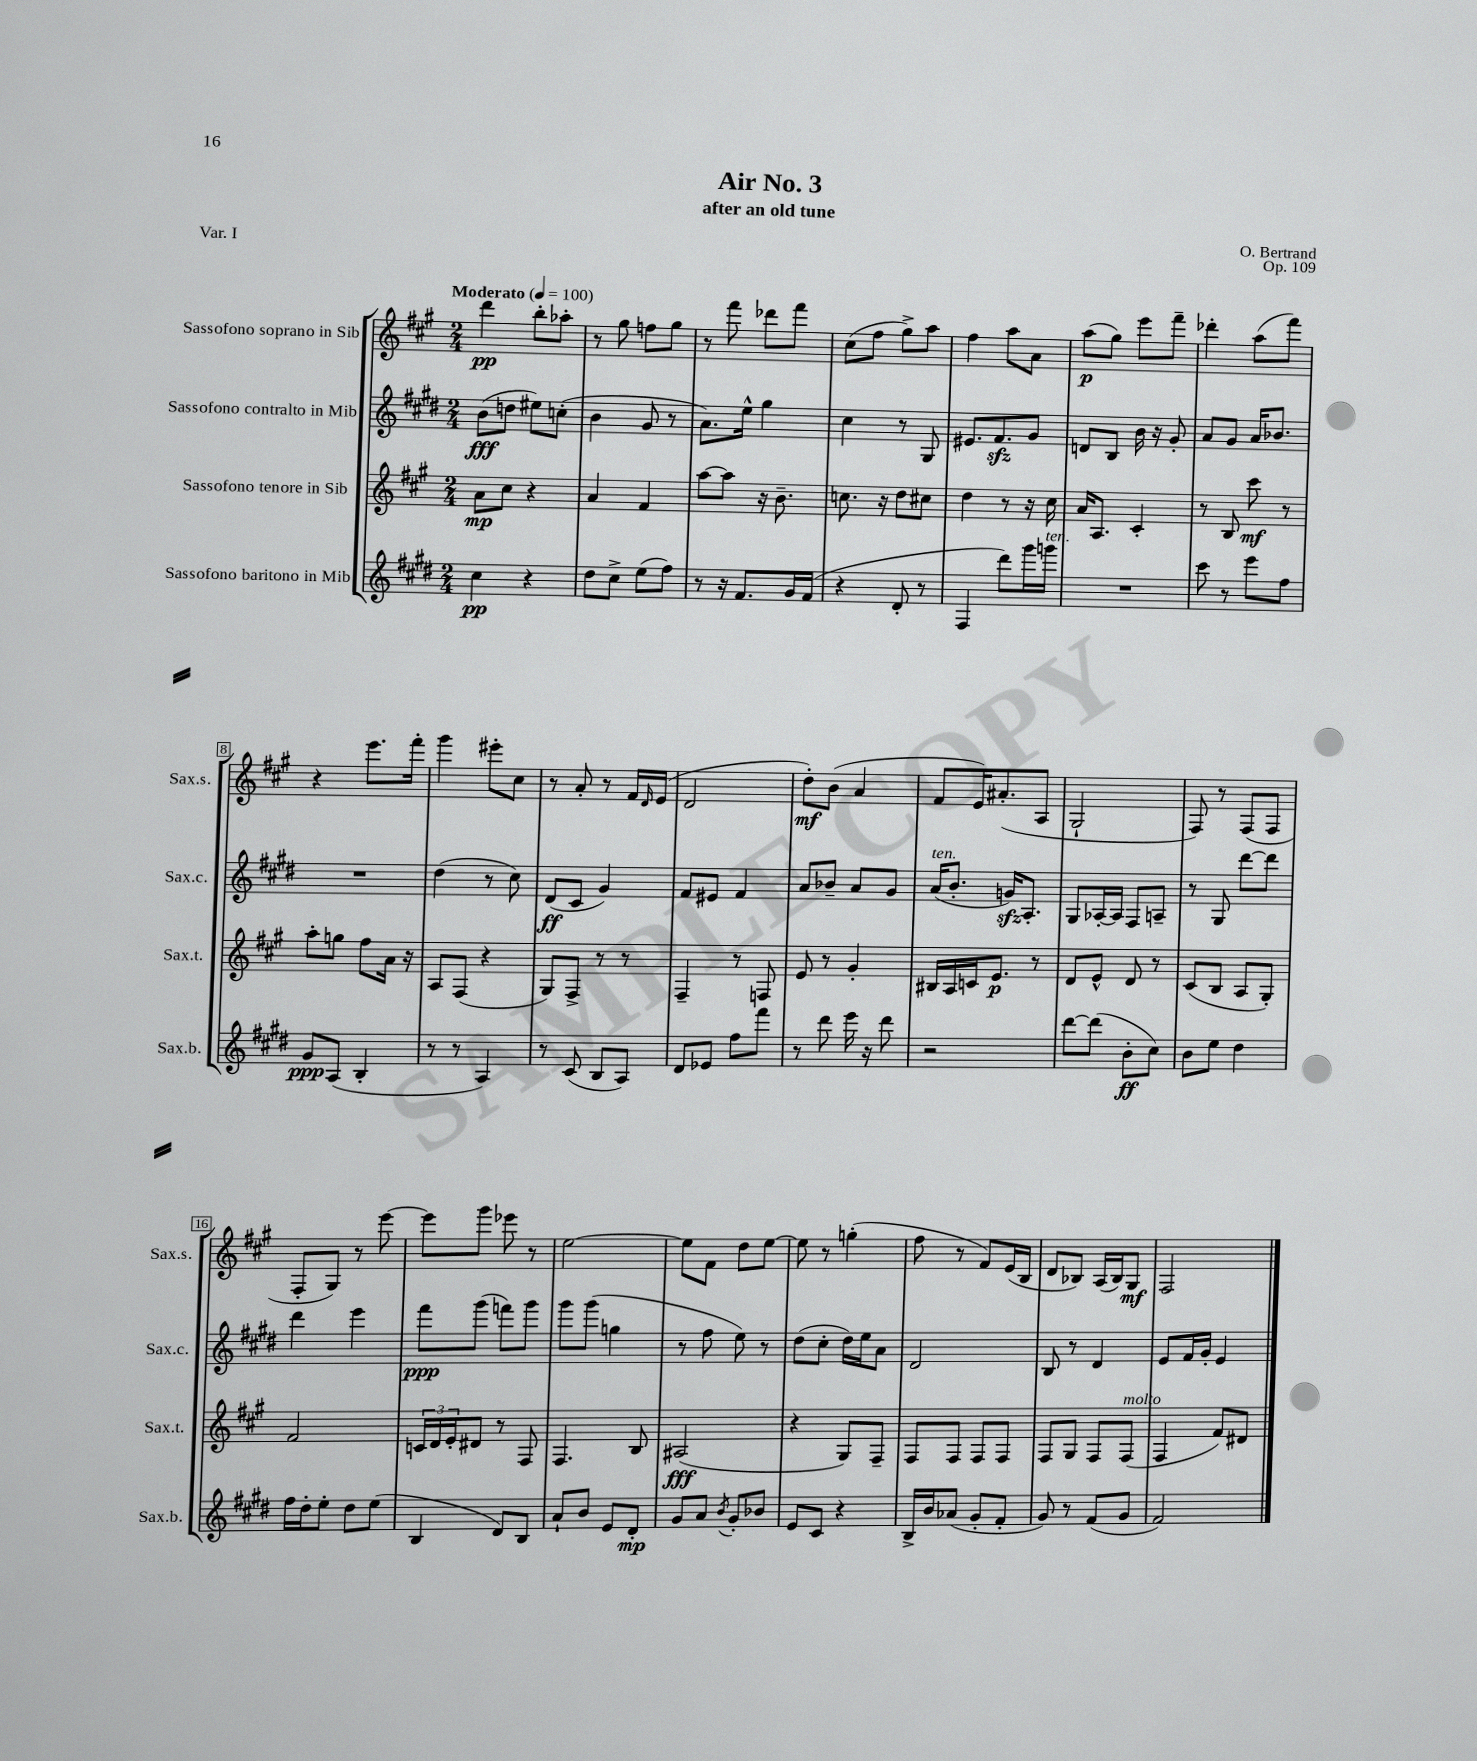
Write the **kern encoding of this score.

**kern	**dynam	**kern	**dynam	**kern	**dynam	**kern	**dynam
*part4	*part4	*part3	*part3	*part2	*part2	*part1	*part1
*staff4	*staff4	*staff3	*staff3	*staff2	*staff2	*staff1	*staff1
*I"Sassofono baritono in Mib	*	*I"Sassofono tenore in Sib	*	*I"Sassofono contralto in Mib	*	*I"Sassofono soprano in Sib	*
*I'Sax.b.	*	*I'Sax.t.	*	*I'Sax.c.	*	*I'Sax.s.	*
*clefG2	*	*clefG2	*	*clefG2	*	*clefG2	*
*k[f#c#g#d#]	*	*k[f#c#g#]	*	*k[f#c#g#d#]	*	*k[f#c#g#]	*
*M2/4	*	*M2/4	*	*M2/4	*	*M2/4	*
*MM100	*	*MM100	*	*MM100	*	*MM100	*
=1	=1	=1	=1	=1	=1	=1	=1
!	!	!	!	!	!	!LO:TX:a:B:t=Moderato	!
4cc#\	pp	8a\L	mp	(8b\L	fff	4ddd\	pp
.	.	8cc#\J	.	8ddn\J	.	.	.
4r	.	4r	.	8ee#X\L)	.	8bb'\L	.
.	.	.	.	(8ccn'\J	.	8aa-X'\J	.
=2	=2	=2	=2	=2	=2	=2	=2
8dd#\L	.	4a/	.	4b\	.	8r	.
8cc#^\J	.	.	.	.	.	8gg#\	.
(8ee\L	.	4f#/	.	8g#/	.	8ffn\L	.
8ff#\J)	.	.	.	8r	.	8gg#\J	.
=3	=3	=3	=3	=3	=3	=3	=3
8r	.	[8aa\L	.	8.a\L)	.	8r	.
16r	.	8aa\J]	.	.	.	8fff#\	.
8.f#/L	.	.	.	16ee^^\Jk	.	.	.
.	.	16r	.	4gg#\	.	8ddd-X\L	.
.	.	8.b~\	.	.	.	.	.
16g#/L	.	.	.	.	.	8fff#\J	.
(16f#/JJ	.	.	.	.	.	.	.
=4	=4	=4	=4	=4	=4	=4	=4
4r	.	8.ccn\	.	4cc#\	.	(8cc#\L	.
.	.	.	.	.	.	8ff#\J	.
.	.	16r	.	.	.	.	.
8d#'/	.	8dd\L	.	8r	.	8gg#^\L)	.
8r	.	8cc#X\J	.	8G#/	.	8aa\J	.
=5	=5	=5	=5	=5	=5	=5	=5
4F#/	.	4dd\	.	8.e#X/L	.	4ff#\	.
.	.	.	.	8.f#zz/	.	.	.
8ddd#\L)	.	8r	.	.	.	8aa\L	.
16ggg#\L	.	16r	.	8g#/J	.	8a\J	.
!LO:TX:a:i:t=ten.	!	!	!	!	!	!	!
16gggn\JJ	.	16cc#\	.	.	.	.	.
=6	=6	=6	=6	=6	=6	=6	=6
2r	.	16a/KL	.	8dn/L	.	(8aa\L	p
.	.	8.A/J	.	.	.	.	.
.	.	.	.	8B/J	.	8gg#\J)	.
.	.	4c#'/	.	16b\	.	8eee\L	.
.	.	.	.	16r	.	.	.
.	.	.	.	8g#'/	.	8fff#~\J	.
=7	=7	=7	=7	=7	=7	=7	=7
8ccc#\	.	8r	.	8a/L	.	4ddd-X'\	.
8r	.	8B/	.	8g#/J	.	.	.
8eee\L	.	8ccc#\	mf	16a/KL	.	(8aa\L	.
.	.	.	.	8.b-X/J	.	.	.
8ff#\J	.	8r	.	.	.	8fff#\J)	.
!!LO:LB:g=z
=8	=8	=8	=8	=8	=8	=8	=8
8g#/L	ppp	8aa'\L	.	2r	.	4r	.
(8A/J	.	8ggn\J	.	.	.	.	.
4B'/	.	8ff#\L	.	.	.	8.eee\L	.
.	.	16a\Jk	.	.	.	.	.
.	.	16r	.	.	.	16fff#'\Jk	.
=9	=9	=9	=9	=9	=9	=9	=9
8r	.	8A/L	.	(4dd#\	.	4ggg#\	.
8r	.	(8F#/J	.	.	.	.	.
4A/)	.	4r	.	8r	.	8eee#X'\L	.
.	.	.	.	8cc#\)	.	8cc#\J	.
=10	=10	=10	=10	=10	=10	=10	=10
8r	.	8G#/L)	.	(8d#/L	ff	8r	.
(8c#/	.	8F#^/J	.	8c#/J	.	8a'/	.
8B/L	.	8r	.	4g#/)	.	8r	.
8A/J)	.	8r	.	.	.	16f#/LL	.
.	.	.	.	.	.	16qqd/	.
.	.	.	.	.	.	(16e/JJ	.
=11	=11	=11	=11	=11	=11	=11	=11
8d#/L	.	4F#~/	.	8f#/L	.	2d/	.
8e-X/J	.	.	.	8e#X/J	.	.	.
8ff#\L	.	8r	.	4f#/	.	.	.
8fff#\J	.	8Fn/	.	.	.	.	.
=12	=12	=12	=12	=12	=12	=12	=12
8r	.	8e/	.	8a/L	.	8dd'\L)	mf
8ddd#\	.	8r	.	8b-X~/J	.	(8b\J	.
16eee\	.	4g#'/	.	8a/L	.	4a/	.
16r	.	.	.	.	.	.	.
8ddd#\	.	.	.	8g#/J	.	.	.
=13	=13	=13	=13	=13	=13	=13	=13
!	!	!	!	!LO:TX:a:i:t=ten.	!	!	!
2r	.	16B#X/LL	.	(16a/KL	.	8f#/L	.
.	.	16A/	.	8.b'/J	.	.	.
.	.	16cn/J	.	.	.	16e/K)	.
.	.	8.e/J	p	.	.	(8.a#X'/	.
.	.	.	.	16gnzz/KL)	.	.	.
.	.	.	.	8.A'/J	.	.	.
.	.	8r	.	.	.	8A/J	.
=14	=14	=14	=14	=14	=14	=14	=14
[8ddd#\L	.	8d/L	.	8G#/L	.	2G#`/	.
(8ddd#\J]	.	8e^^/J	.	[16A-X'/L	.	.	.
.	.	.	.	16A-/JJ]	.	.	.
8b'\L	ff	8d/	.	8F#/L	.	.	.
8cc#\J)	.	8r	.	8An~/J	.	.	.
=15	=15	=15	=15	=15	=15	=15	=15
8b\L	.	(8c#/L	.	8r	.	8F#/)	.
8ee\J	.	8B/J	.	8G#/	.	8r	.
4dd#\	.	8A/L	.	[8ddd#\L	.	(8F#/L	.
.	.	8G#'/J)	.	8ddd#\J]	.	8F#/J	.
!!LO:LB:g=z
=16	=16	=16	=16	=16	=16	=16	=16
16ff#\LL	.	2f#/	.	4ddd#\	.	8F#'/L	.
16dd#'\J	.	.	.	.	.	.	.
8ee'\J	.	.	.	.	.	8G#/J)	.
8dd#\L	.	.	.	4eee\	.	8r	.
(8ee\J	.	.	.	.	.	[8eee\	.
=17	=17	=17	=17	=17	=17	=17	=17
4B/	.	24cn/LL	.	8fff#\L	ppp	8eee\L]	.
.	.	24d/	.	.	.	.	.
.	.	24e'/J	.	.	.	.	.
.	.	8d#X/J	.	(8ggg#\J	.	8ggg#\J	.
8d#/L)	.	8r	.	8fffn\L)	.	8eee-X\	.
8B/J	.	8F#/	.	8ggg#\J	.	8r	.
=18	=18	=18	=18	=18	=18	=18	=18
8a`/L	.	4.F#/	.	8ggg#\L	.	[2ee\	.
8b/J	.	.	.	(8ggg#\J	.	.	.
8e/L	.	.	.	4ggn\	.	.	.
8d#'/J	mp	8B/	.	.	.	.	.
=19	=19	=19	=19	=19	=19	=19	=19
8g#/L	.	(2A#X/	fff	8r	.	8ee\L]	.
8a/J	.	.	.	8ff#\	.	8f#\J	.
8qb/	.	.	.	.	.	.	.
8g#'/L	.	.	.	8ee\)	.	8dd\L	.
8b-X/J	.	.	.	8r	.	[8ee\J	.
=20	=20	=20	=20	=20	=20	=20	=20
8e/L	.	4r	.	(8dd#\L	.	8ee\]	.
8c#/J	.	.	.	8cc#'\J	.	8r	.
4r	.	8G#/L)	.	16dd#\LL)	.	(4ggn'\	.
.	.	.	.	16ee\J	.	.	.
.	.	8F#~/J	.	8a\J	.	.	.
=21	=21	=21	=21	=21	=21	=21	=21
16B^/LL	.	8F#/L	.	2d#/	.	8ff#\	.
16b/J	.	.	.	.	.	.	.
(8a-X/J	.	8F#/J	.	.	.	8r	.
8g#'/L	.	8F#/L	.	.	.	8f#/L)	.
8f#'/J	.	8F#/J	.	.	.	(16e/L	.
.	.	.	.	.	.	16B/JJ	.
=22	=22	=22	=22	=22	=22	=22	=22
8g#/)	.	8F#/L	.	8B/	.	8d/L	.
8r	.	8G#/J	.	8r	.	8B-X/J)	.
(8f#/L	.	8F#/L	.	4d#/	.	(16A/LL	.
.	.	.	.	.	.	16B-/J)	.
!	!	!LO:TX:a:i:t=molto	!	!	!	!	!
8g#/J	.	(8F#/J	.	.	.	8G#/J	mf
=23	=23	=23	=23	=23	=23	=23	=23
2f#/)	.	4F#/	.	8e/L	.	2F#/	.
.	.	.	.	16f#/L	.	.	.
.	.	.	.	16g#'/JJ	.	.	.
.	.	8f#/L)	.	4e/	.	.	.
.	.	8d#X/J	.	.	.	.	.
==	==	==	==	==	==	==	==
*-	*-	*-	*-	*-	*-	*-	*-
